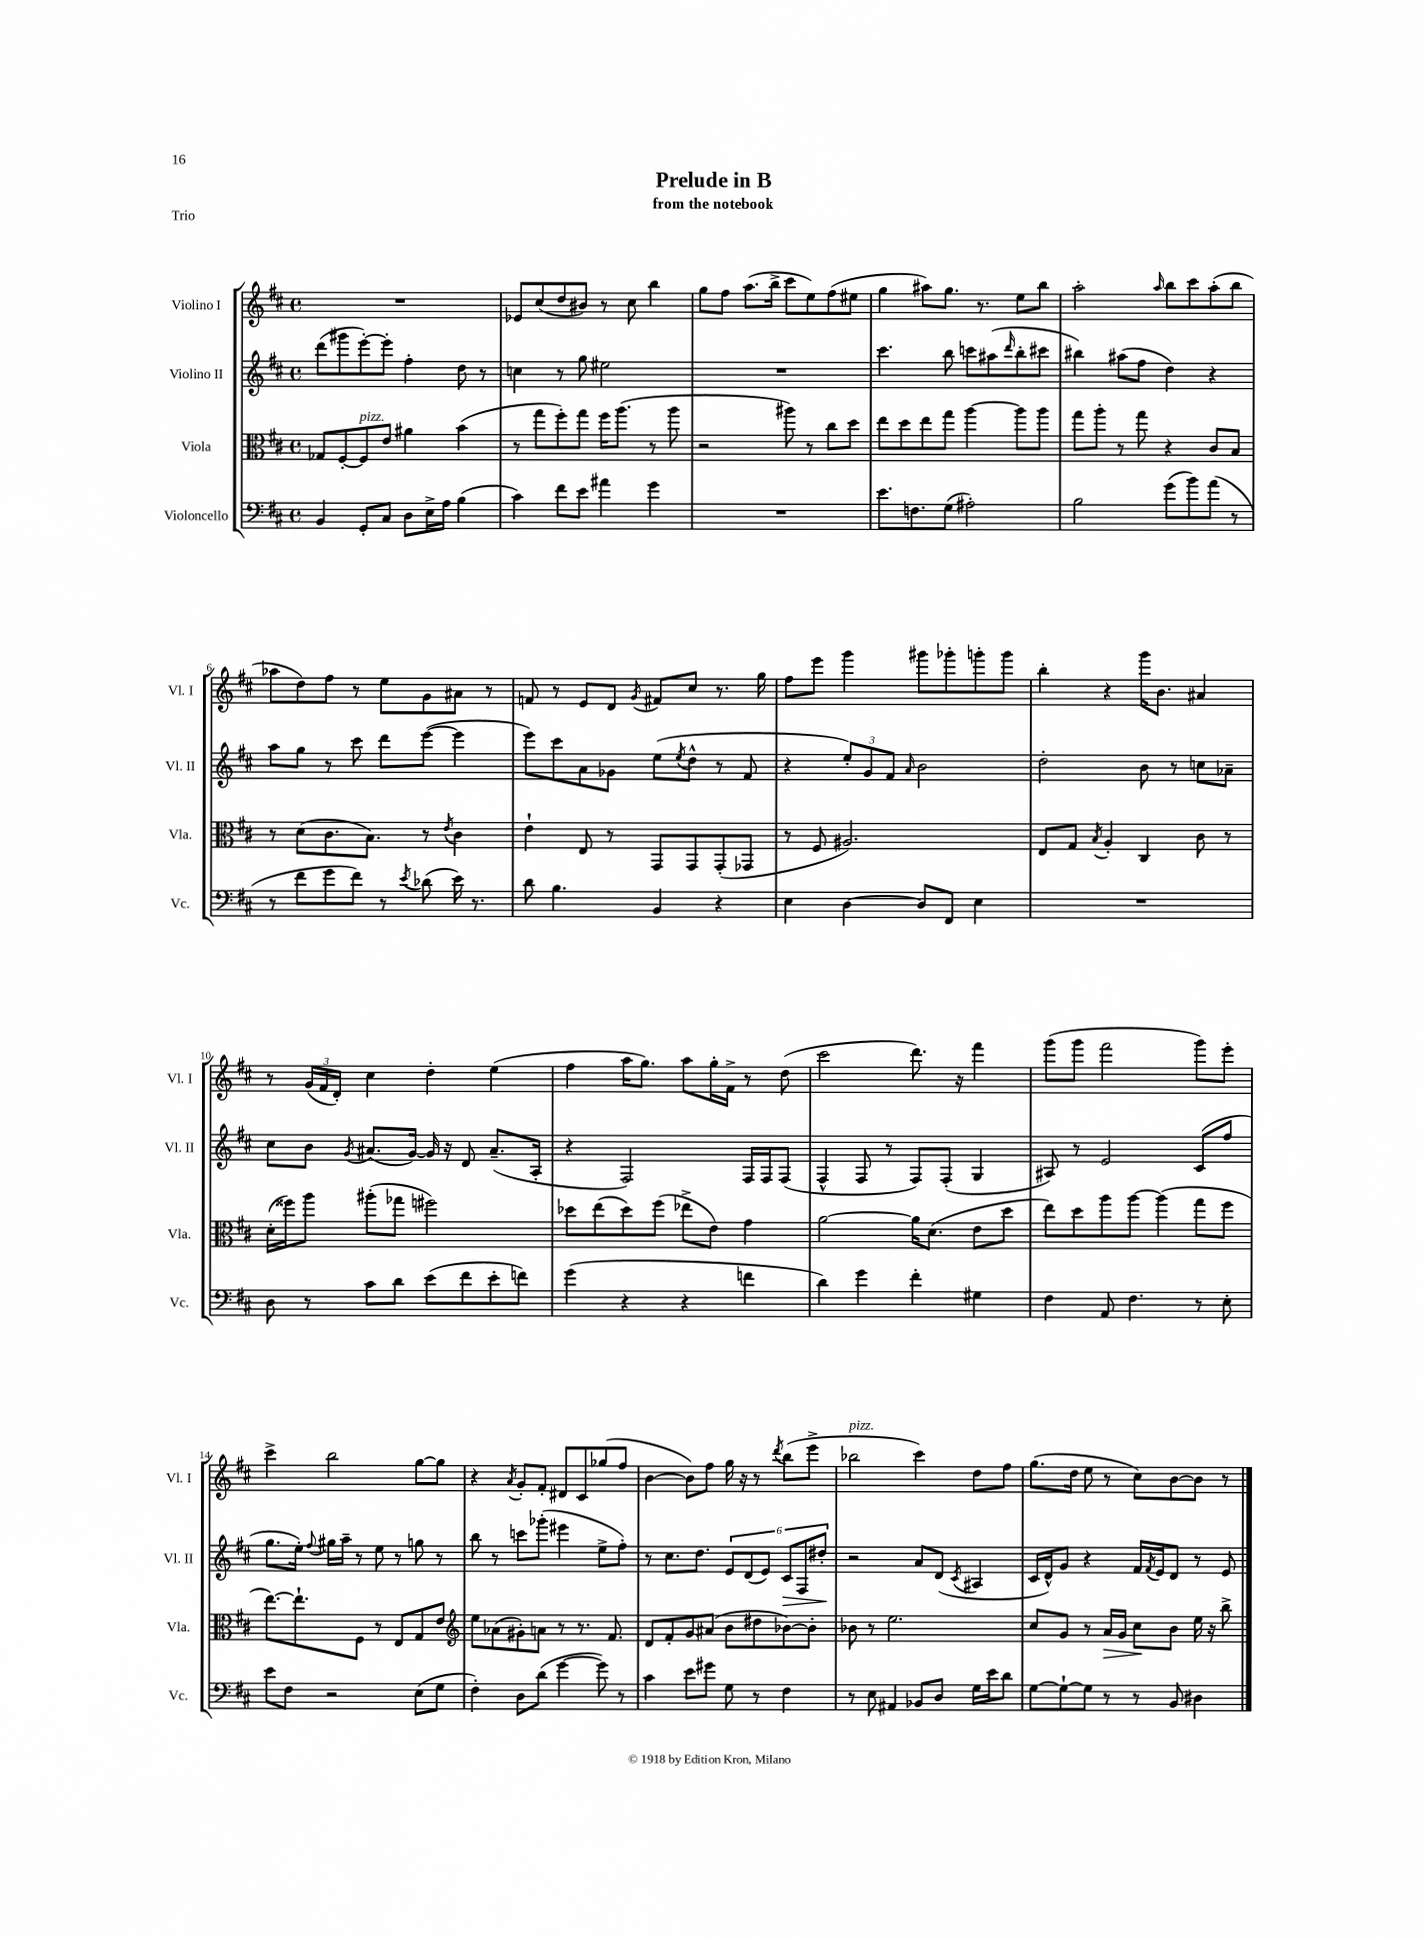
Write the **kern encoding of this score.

**kern	**kern	**kern	**kern
*staff4	*staff3	*staff2	*staff1
*clefF4	*clefC3	*clefG2	*clefG2
*k[f#c#]	*k[f#c#]	*k[f#c#]	*k[f#c#]
*M4/4	*M4/4	*M4/4	*M4/4
*met(c)	*met(c)	*met(c)	*met(c)
4BB/	8G-/L	(8ddd\L	1r
.	[8F#'/	8ggg#\	.
8GG'/L	8F#/]	[8eee'\)	.
8C#/J	8e/J	8eee'\]J	.
8D\L	4a#\	4ff#'\	.
16E^\L	.	.	.
16A\JJ	.	.	.
(4B\	(4b\	8dd\	.
.	.	8r	.
=	=	=	=
4c#\)	8r	4cc\	8e-/L
.	8gg\L	.	(8cc#/
8f#\L	8ff#'\)	8r	8dd/
8e\J	8gg\J	8gg\	8b#/J)
4a#\	16ff#\LK	2ee#\	8r
.	(8.aa\J	.	.
.	.	.	8cc#\
4g\	8r	.	4bb\
.	8aa\	.	.
=	=	=	=
1r	2r	1r	8gg\L
.	.	.	8ff#\J
.	.	.	(8.aa\L
.	.	.	16bb^\Jk
.	8aa#\)	.	8ccc#\L
.	8r	.	8ee\)
.	8cc#\L	.	(8ff#\
.	8dd\J	.	8ee#\J
=	=	=	=
8.e\L	8ee\L	4.ccc#\	4gg\
.	8dd\	.	.
8.F\	.	.	.
.	8ee\	.	8aa#\L)
(8G\J	8gg\J	8bb\	8.gg\J
2A#'\)	[4aa\	8ccc\L	.
.	.	.	8.r
.	.	(8aa#\	.
.	.	16qqddd/	.
.	8aa\]L	8bb'\	8ee\L
.	8aa\J	8ccc#\J	8bb\J
=	=	=	=
2B\	8gg\L	4bb#\)	2aa'\
.	8aa'\J	.	.
.	8r	(8aa#\L	.
.	8gg\	8ff#\J	.
.	.	.	16qqaa/
(8g\L	4r	4dd\)	8bb\L
8b\)	.	.	8ccc#\
(8a\J	8c#/L	4r	(8aa'\
8r	8B/J	.	8bb\J
=	=	=	=
8r	8r	8aa\L	8aa-\L
8f#\L	(8d\L	8gg\J	8dd\)
8g\	8.c#\	8r	8ff#\J
8f#\J)	.	8ccc#\	8r
.	8.B\J)	.	.
8r	.	8ddd\L	8ee\L
8qe/	.	.	.
(8d-\	8r	([8eee\J	8g\
.	8qe/	.	.
16e\)	4c#\	4eee\]	8a#\J
8.r	.	.	.
.	.	.	8r
=	=	=	=
8d\	4e`\	8eee\L)	8f/
4.B\	.	8ccc#\	8r
.	8E/	8a\	8e/L
.	8r	8g-\J	8d/J
.	.	.	8qg/
4BB/	8GG/L	(8ee\L	8f#/L
.	.	8qee/	.
.	8GG/	8dd^^\J	8cc#/J
4r	(8GG'/	8r	8.r
.	8GG-/J	8f#/	.
.	.	.	16gg\
=	=	=	=
4E\	8r	4r	8ff#\L
.	8F#/	.	8eee\J
[4D\	2.A#/)	12ee'/L)	4ggg\
.	.	12g/	.
.	.	12f#/J	.
.	.	16qqa/	.
8D/]L	.	2b\	8ggg#\L
8FF#/J	.	.	8ggg-'\
4E\	.	.	8ggg'\
.	.	.	8ggg\J
=	=	=	=
1r	8E/L	2dd'\	4bb'\
.	8G/J	.	.
.	8qB/	.	.
.	4A'/	.	4r
.	4C#/	8b\	16ggg\LK
.	.	.	8.b\J
.	.	8r	.
.	8c#\	8cc\L	4a#/
.	8r	8a-~\J	.
=	=	=	=
8D\	(16d'\LL	8cc#\L	8r
.	16ff##\J)	.	.
8r	8aa\J	8b\J	(24g/LL
.	.	.	24f#/
.	.	.	24d'/JJ)
.	.	8qg/	.
8c#\L	(8aa#'\L	(8.a#/L	4cc#\
8d\J	8gg-\J	.	.
.	.	[16g/Jk)	.
(8e\L	2ff#\)	16g/]	4dd'\
.	.	16r	.
8f#\	.	8d/	.
8e'\	.	(8.a#~/L	(4ee\
8f\J)	.	.	.
.	.	16A'/Jk	.
=	=	=	=
(4g\	8dd-\L	4r	4ff#\
.	(8ee\	.	.
4r	8dd-\)	2F#/)	16aa\LK
.	.	.	8.gg\J)
.	(8ff#\J	.	.
4r	8ee-^\L	.	8aa\L
.	8e\J)	.	16gg'\L
.	.	.	16f#^\JJ
4f\	4g\	16F#/LL	8r
.	.	16F#/J	.
.	.	(8F#/J	(8dd\
=	=	=	=
4d\)	[2a\	4F#^^/	2ccc#\
4g\	.	8F#/	.
.	.	8r	.
4f#'\	16a\]LK	8F#/L)	8.ddd\)
.	(8.d\J	.	.
.	.	(8F#'/J	.
.	.	.	16r
4G#\	8e\L	4G/	4fff#\
.	8dd\J	.	.
=	=	=	=
4F#\	8ee\L)	8A#/)	(8ggg\L
.	8dd\	8r	8ggg\J
8AA/	8aa\	2e/	2fff#\
4.F#\	[8aa\J	.	.
.	(4aa\]	.	.
8r	8gg\L	(8c#/L	8ggg\L)
8E'\	8ff#\J	8ff#/J	8eee'\J
=	=	=	=
8e\L	[8.ee\L)	8.gg\L	4ccc#^\
8F#\J	.	.	.
.	8.ee`\]	16ee'\Jk)	.
.	.	8qqff#/	.
2r	.	16gg#\LL	2bb\
.	.	16aa~\JJ	.
.	8F#\J	8r	.
.	8r	8ee\	.
.	8E/L	8r	.
(8E\L	8G/	8gg\	[8gg\L
8G\J	8e/J	8r	8gg\]J
=	=	=	=
*	*clefG2	*	*
4F#'\)	8ee\L	8bb\	4r
.	(8a-\	8r	.
.	.	.	8qa/
8D\L	8g#'\)	8ccc\L	8g'/L
(8d\J	8a\J	(8ggg-'\J	8f#'/J
[4g\	8r	4eee#\	8d#/L
.	8.r	.	8c#/
8g\])	.	8ee^\L	(8gg-/
.	8.f#/	.	.
8r	.	8ff#'\J)	8ff#/J
=	=	=	=
4c#\	8d/L	8r	[4b\
.	8f#'/	8.cc#\L	.
8e\L	8g/	.	8b\]L)
.	.	8.dd\J	.
8g#\J	(8a#/J	.	8ff#\J
8G\	8b\L	12e/L	16gg\
.	.	.	16r
.	.	(12d/	.
8r	8dd#\	.	8r
.	.	12e/J)	.
.	.	.	8qddd/
4F#\	[8b-\)	12c#/L	(8bb\L
.	.	12F#/	.
.	8b-'\]J	.	8eee^\J
.	.	12dd#'/J	.
=	=	=	=
8r	8b-\	2r	2bb-\
8E\	8r	.	.
4AA#/	2.ee\	.	.
8BB-/L	.	8a/L	4ccc#\)
8D/J	.	(8d/J	.
.	.	8qc#/	.
16G\LL	.	4A#/	8dd\L
16e\J	.	.	.
8d\J	.	.	8ff#\J
=	=	=	=
[8G\L	8cc#/L	16c#/LL	(8.gg\L
.	.	16d^^/J)	.
8G`\_	8g/J	8g/J	.
.	.	.	16dd\Jk
8G\]J	8r	4r	8ee\
8r	16a/LL	.	8r
.	16g/JJ	.	.
8r	8cc#\L	16f#/LL	8cc#\L)
.	.	8qf#/	.
.	.	16e/J	.
8BB/	8b\J	8d/J	[8b\
4D#\	16ee\	8r	8b\]J
.	16r	.	.
.	8bb^\	8e/	8r
==	==	==	==
*-	*-	*-	*-
